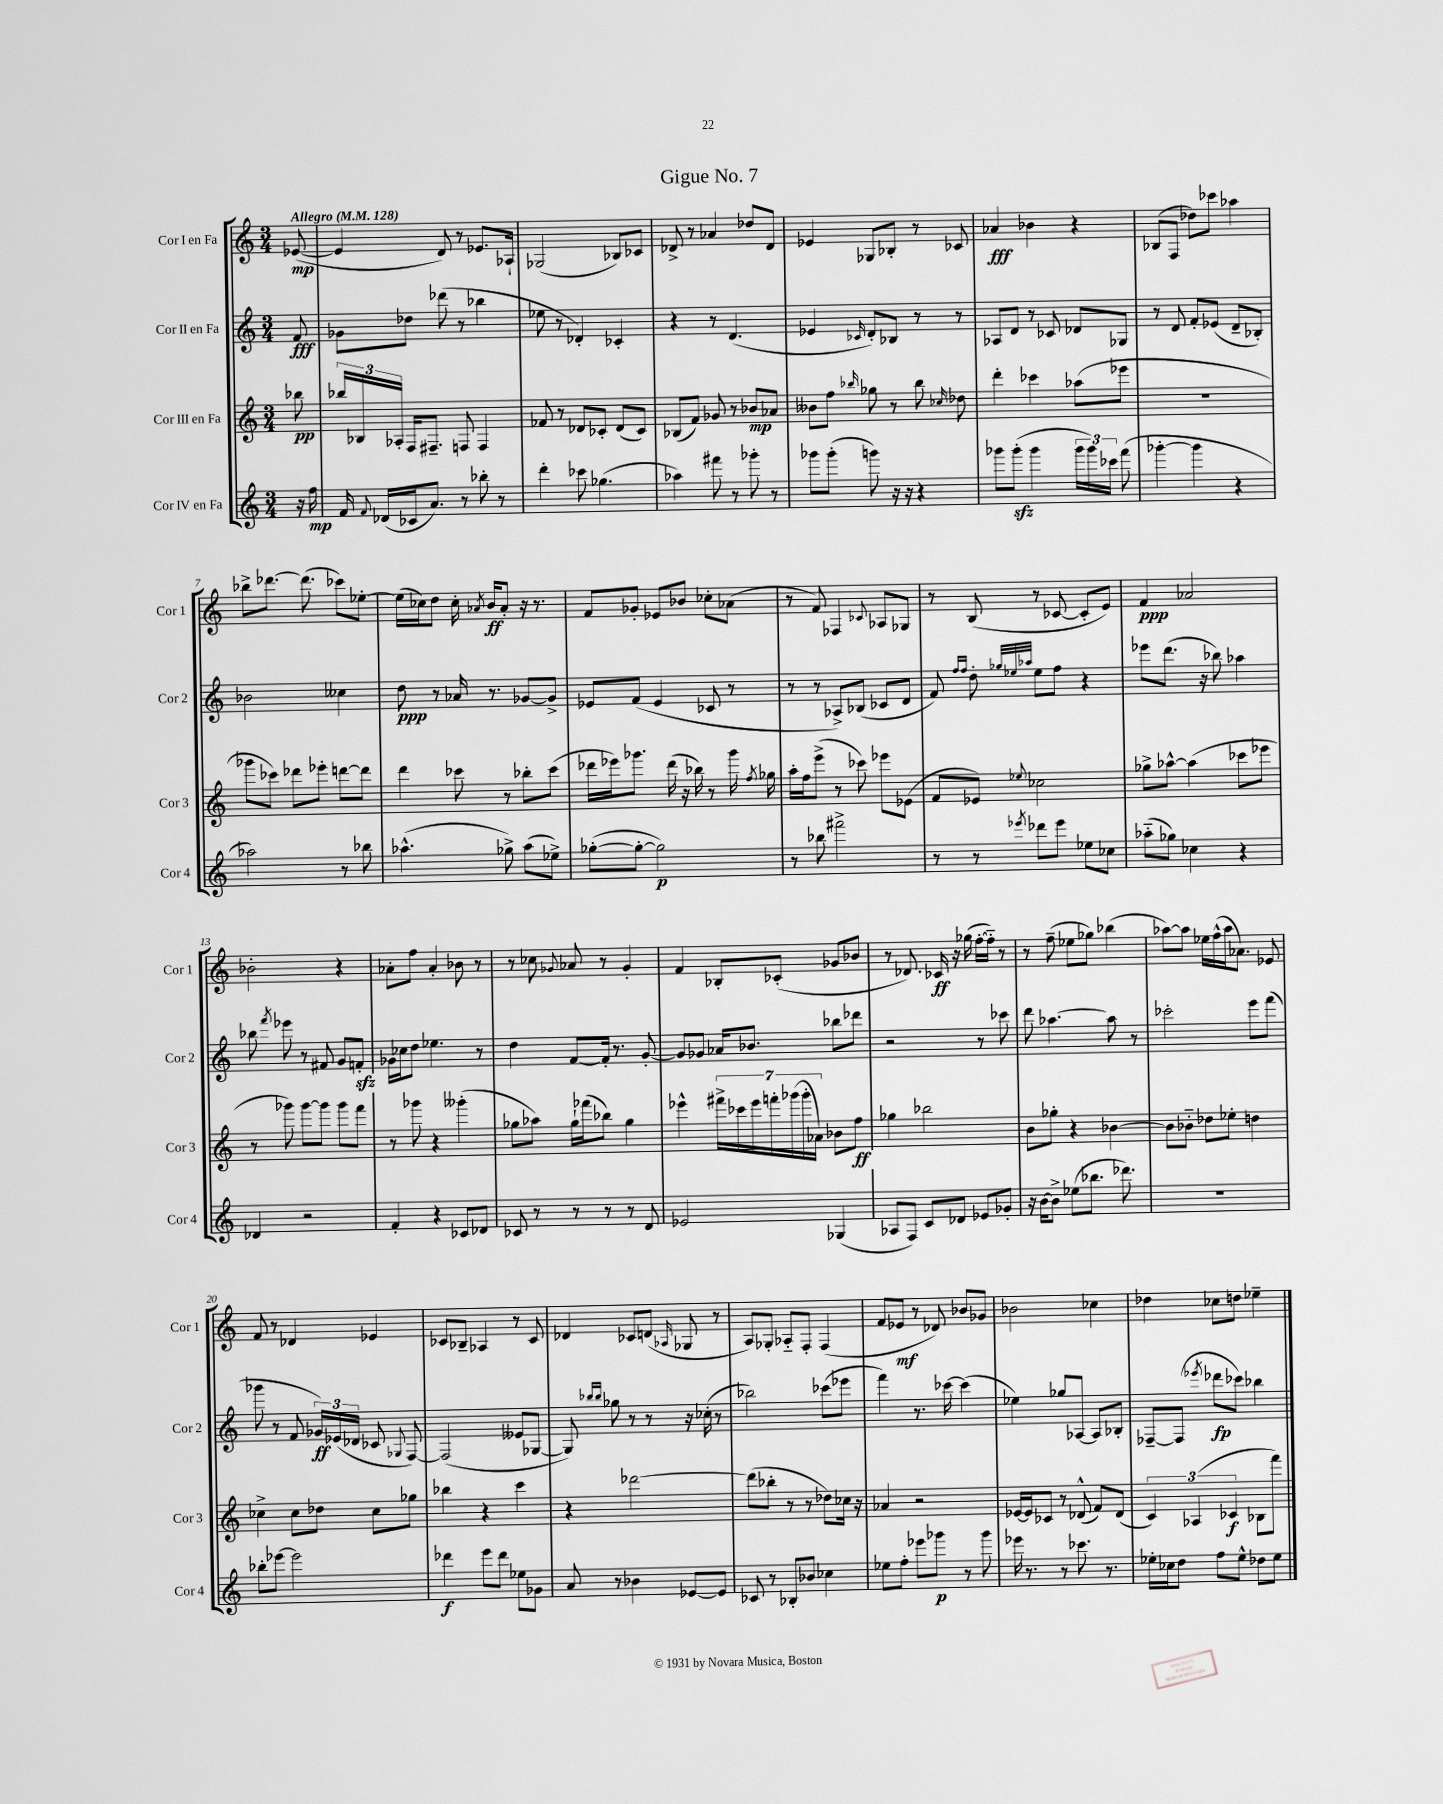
\header { title = "Gigue No. 7" }
<<
\new StaffGroup <<
\new Staff = "s0" \with { instrumentName = "Cor I en Fa" shortInstrumentName = "Cor 1" } {
    \clef treble \key c \major \numericTimeSignature \time 3/4 \partial 8 \tempo "Allegro" 4 = 128
    \autoBeamOff ees'8~\mp( |
    ees'4 d'8) r8 ees'8.[ aes16]-! |
    ges2( bes8[) ces'8] |
    des'8-> r8 aes'4 des''8[ des'8] |
    ees'4 ges8[ bes8]-. r8 ces'8 |
    aes'4\fff bes'4 r4 |
    bes8[( f8] des''8[) ces'''8] aes''4 |
    bes''8[-> des'''8.]~ des'''8.( ces'''8[) ees''8]~-. |
    ees''16[( ces''16) d''8] ces''16-. \acciaccatura { aes'8 } b'16[\ff aes'8]-. r16 r8. |
    f'8[ ges'8]-. ees'8[ bes'8] ces''8[-. aes'8]( |
    r8 f'8) fes4 \appoggiatura { ces'8 } aes8[ ges8] |
    r8 b8( r8 ces'8~ ces'8[-. e'8]) |
    f'4\ppp aes'2 |
    bes'2-. r4 |
    aes'8[-. f''8] aes'4-. bes'8 r8 |
    r8 ces''8 \appoggiatura { ges'8 } aes'8 r8 ges'4-. |
    f'4 bes8[-. ces'8]-.( ges'8[ bes'8] |
    r8 des'8.) ces'16\ff r16 ges''16( f''16[~-. f''16]-_) r8 |
    r8 f''8--( ees''8[ ges''8]) bes''4( |
    aes''8[~) aes''8] ees''16[ f''16-^( aes''16 aes'8.]) ees'8 |
    f'8 r8 des'4 ees'4 |
    ces'8[ bes8]-- aes4 r8 ces'8 |
    des'4 ces'8[ d'8]( \grace { aes16 } ges8 r8 |
    a8[) ges8]-. aes8[-_ f8]-. f4( |
    f'8[ ees'8]\mf r8 des'8) bes'8[ ges'8] |
    bes'2 ces''4 |
    des''4 ces''8[ d''8] ees''4-- \bar "|." |
}
\new Staff = "s1" \with { instrumentName = "Cor II en Fa" shortInstrumentName = "Cor 2" } {
    \clef treble \key c \major \numericTimeSignature \time 3/4 \partial 8
    \autoBeamOff f'8\fff |
    ges'8[ des''8] des'''8( r8 bes''4 |
    ees''8 r8 des'4-.) ces'4-. |
    r4 r8 d'4.( |
    ees'4 \grace { ces'16 } d'8[-.) bes8] r8 r8 |
    aes8[ d'8] r8 ces'8 des'8[ ges8] |
    r8 d'8 f'8[-. ees'8]( d'8[-- bes8]-.) |
    bes'2 ceses''4 |
    d''8\ppp r8 aes'16 r8. ges'8[~ ges'8]-> |
    ees'8[ f'8]( ees'4 ces'8 r8 |
    r8 r8 aes8[->) bes8]( ces'8[ d'8] |
    f'8) \grace { f''16[ f''16] } d''8-. \grace { ges''32[ ees''32 aes''32] } ees''8[ f''8] r4 |
    ees'''8[ d'''8.]( r16 bes''8) aes''4 |
    bes''8 \acciaccatura { f'''8 } ees'''8 r8 fis'8 g'8[ f'8]-.\sfz |
    ges'16[ ces''16 d''8] ees''4. r8 |
    d''4 f'8[~ f'16]-. r8. g'8~-. |
    g'8[ ges'8] aes'16[ bes'8.] bes''8[ des'''8] |
    r2 r8 ces'''8 |
    d'''8 aes''4.~ aes''8 r8 |
    ces'''2-. e'''8[ f'''8]( |
    ges'''8 r8 f'8 \tuplet 3/2 { ges'16[\ff) ees'16( des'16] } ces'8 \appoggiatura { ges8 } f8~) |
    f2( eeses'8[ ges8]~ |
    ges8) \grace { bes''16[ bes''16] } ges''8 r8 r8 r16 ces''16-.( r8 |
    bes''2) ces'''8[( ees'''8] |
    f'''4) r8. ces'''16~ ces'''4( |
    ees''4) ges''8[ aes8]~ aes8[ bes8]-. |
    fes8[~-- fes8]( \acciaccatura { ees'''8 } des'''8[\fp ces'''8]) bes''4 \bar "|." |
}
\new Staff = "s2" \with { instrumentName = "Cor III en Fa" shortInstrumentName = "Cor 3" } {
    \clef treble \key c \major \numericTimeSignature \time 3/4 \partial 8
    \autoBeamOff bes''8\pp |
    \tuplet 3/2 { bes''16[ bes16 aes16]-. } f16[ fis8.]-- f8 f4 |
    fes'8 r8 des'8[ ces'8]-. des'8[( ces'8]) |
    bes8[( f'8]) ges'8 r8 bes'8[\mp aes'8] |
    beses'8[ f''8] \grace { bes''16 } ges''8 r8 bes''8 \grace { ces''16 } des''8 |
    d'''4-. ces'''4 aes''8[( ees'''8] |
    R2. |
    ges'''8[ ces'''8]) des'''8[ ees'''8]-. d'''8[~ d'''8] |
    d'''4 ces'''8 r8 bes''8[-. ces'''8]( |
    des'''16[ ees'''16) ges'''8.] des'''16( r16 bes''16) r8 ges'''16 \acciaccatura { f''8 } ges''16 |
    a''16[-. f''16 e'''8]->( r8 ces'''8) ees'''8[ ees'8]( |
    f'8[ ees'8]) \appoggiatura { ees''8 } ces''2 |
    ges''8[-> aes''8]~-^ aes''4( ces'''8[ ees'''8] |
    r8 ges'''8) ges'''8[~ ges'''8] ges'''8[ f'''8] |
    r8 ges'''8 r4 geses'''4-.( |
    ges''8[ aes''8]) ges''16[-! fes'''16( bes''8]) ges''4 |
    ees'''4-^ \tuplet 7/4 { fis'''16[-> ces'''16 ees'''16 f'''16-. ges'''16( ges'''16-. aes'16]) } bes'8[ f''8]\ff |
    ges''4 bes''2 |
    b'8[ ges''8]-. r4 bes'4~ |
    bes'8[ bes'8]-_ des''8[ ees''8]-. d''4 |
    ces''4-> ces''8[ des''8] ces''8[ ges''8] |
    bes''4 r4 c'''4 |
    r4 des'''2~ |
    des'''8[( bes''8]-. r8 r8 des''8[) ces''16] r16 |
    aes'4 r2 |
    ees'16[~ ees'16 ces'8] r8 des'8-^( f'8[) des'8]( |
    \tuplet 3/2 { c'4) aes4( ces'4\f } bes8[ f'''8]) \bar "|." |
}
\new Staff = "s3" \with { instrumentName = "Cor IV en Fa" shortInstrumentName = "Cor 4" } {
    \clef treble \key c \major \numericTimeSignature \time 3/4 \partial 8
    \autoBeamOff r16 f''16\mp |
    f'16 \appoggiatura { f'8 } des'16[( ces'16 a'8.]) r8 bes''8-. r8 |
    d'''4-. ces'''8 ges''4.( |
    aes''4) fis'''8 r8 ges'''8-. r8 |
    ges'''8[ ges'''8]-.( g'''8) r16 r16 r4 |
    ges'''8[ ges'''8]-.\sfz( ges'''4 \tuplet 3/2 { ges'''16[ ges'''16) ces'''16] } f'''8( |
    ges'''4~-. ges'''4 r4 |
    aes''2) r8 bes''8 |
    aes''4.-^( ges''8->) aes''8[( ees''8]->) |
    ges''8[~-.( ges''8]~-. ges''2\p) |
    r8 bes''8 fis'''2-> |
    r8 r8 \acciaccatura { ees'''8 } des'''8[ ees'''8] ees''8[ ces''8] |
    aes''8[-_( ges''8]) ces''4 r4 |
    des'4 r2 |
    f'4-. r4 ces'8[ des'8] |
    ces'8 r8 r8 r8 r8 d'8 |
    ees'2 ges4( |
    aes8[ f8]) c'8[ des'8] ees'8[ ges'8]-. |
    r16 b'16[~ b'8]-> ees''8[( bes''8.] des'''8.) |
    R2. |
    bes''8[-. ees'''8]~ ees'''2 |
    des'''4\f e'''8[ des'''8] ees''8[ ges'8] |
    a'8 r8 bes'4 ees'8[~ ees'8] |
    ces'8 r8 bes8[-. bes'8] ces''4 |
    ees''8[ f''8]-. ees'''8[ ges'''8]\p r8 ges'''8 |
    ees'''16 r8. r8 ces'''8. r8. |
    ees''16[-. ces''16 d''8] f''8[ ees''8]-^ des''8[ ees''8] \bar "|." |
}
>>
>>
